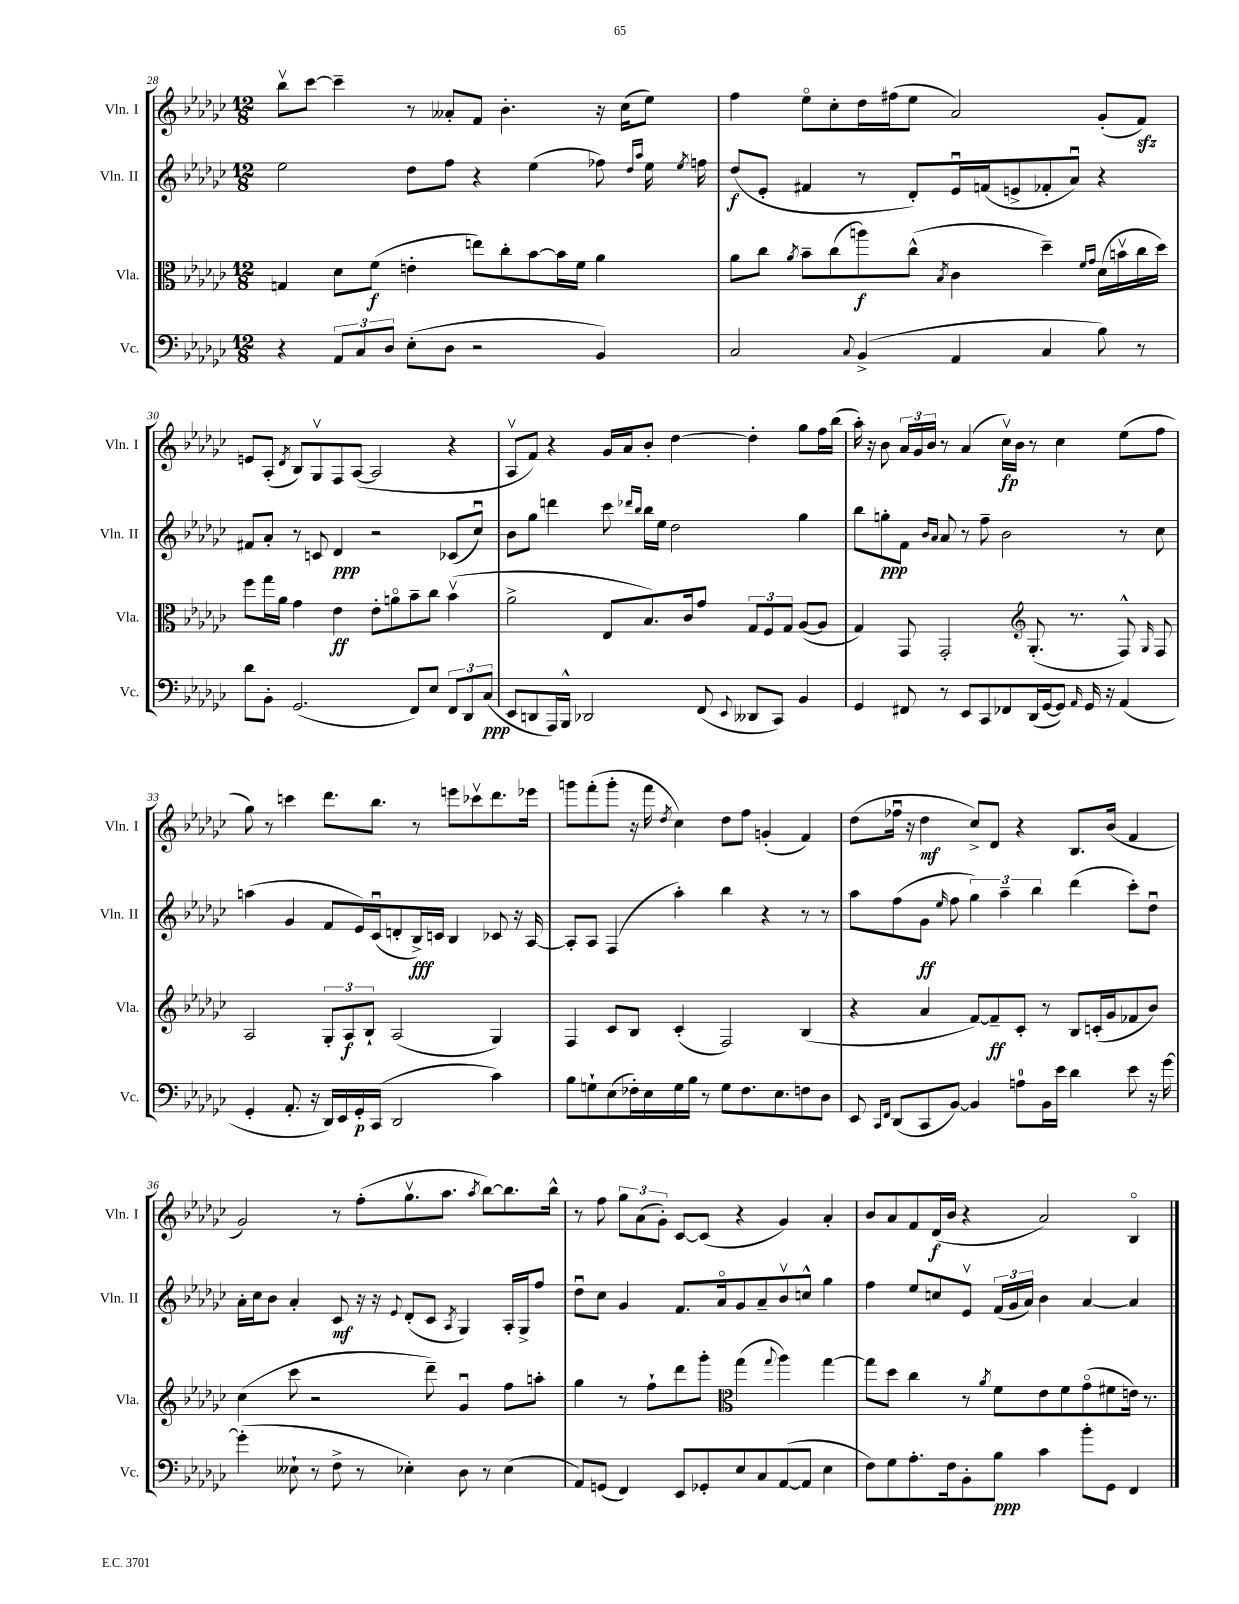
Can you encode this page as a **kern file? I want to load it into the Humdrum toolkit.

**kern	**kern	**kern	**kern
*staff4	*staff3	*staff2	*staff1
*clefF4	*clefC3	*clefG2	*clefG2
*k[b-e-a-d-g-c-]	*k[b-e-a-d-g-c-]	*k[b-e-a-d-g-c-]	*k[b-e-a-d-g-c-]
*M12/8	*M12/8	*M12/8	*M12/8
4r	4G/	2ee-\	8bb-v\L
.	.	.	[8ccc-\J
12AA-/L	8d-\L	.	4ccc-~\]
12C-/	.	.	.
.	(8f\J	.	.
12D-/J	.	.	.
(8E-'\L	4e'\	8dd-\L	8r
8D-\J	.	8ff\J	8a--'/L
2r	8ee\L)	4r	8f/J
.	8cc-'\	.	4.b-'\
.	[8b-\	(4ee-\	.
.	16b-\]L	.	.
.	16f\JJ	.	.
4BB-/)	4a-\	8ff-\)	16r
.	.	.	(16cc-\LK
.	.	16qqdd-/LL	.
.	.	16qqaa-/JJ	.
.	.	16ee-\	8ee-\J)
.	.	8qee-/	.
.	.	16ff\	.
=	=	=	=
2C-/	8a-\L	(8dd-/L	4ff\
.	8cc-\J	8e-'/J	.
.	8qa-/	.	.
.	8b-~\L	4f#/	8ee-o\L
.	(8cc-\	.	8cc-'\
8qqC-/	.	.	.
(4BB-^/	8aa\)	8r	16dd-\L
.	.	.	(16ff#\J
.	(8cc-^^\J	8d-'/L)	8ee-\J
.	8qB-/	.	.
4AA-/	4c-\	16e-u/L	2a-/)
.	.	(16f/J	.
.	.	8e^/	.
4C-/	4dd-~\)	8f-'/	.
.	.	8a-u/J)	.
.	16qqf/LL	.	.
.	16qqg-/JJ	.	.
8B-\)	(16d-\LL	4r	(8g-'/L
.	16bv\	.	.
8r	16cc-\	.	8f/J)
.	16dd-\JJ)	.	.
=	=	=	=
8d-\L	8ff\L	8f#/L	8e/L
8BB-'\J	16gg-\L	8a-'/J	(8A-'/J
.	16a-\JJ	.	.
.	.	.	8qd-/
(2.GG-/	4g-\	8r	8B-/L)
.	.	8c/	8G-v/
.	4e-\	4d-/	8F/
.	.	.	([8A-/J
.	8e-'\L	2r	2A-/]
.	8ao\	.	.
8FF/L)	8b-~\	.	.
8E-/J	8cc-\J	.	.
12FF/L	(4b-v\	(8c-/L	4r
12DD-/	.	.	.
.	.	8cc-u/J)	.
(12C-/J	.	.	.
=	=	=	=
8EE-/L	2a-^\	8b-\L	8A-v/L
8DD/	.	8gg-\J	8f/J)
16AAA-/L)	.	4ddd\	4r
16BBB-^^/JJ	.	.	.
2DD-/	.	.	.
.	8E-/L	8ccc-\	16g-/LL
.	.	.	16a-/J
.	.	16qqddd-/LL	.
.	.	16qqbb-/JJ	.
.	8.B-/)	16bb-\LL	8b-'/J
.	.	16ee-\JJ	.
.	.	2dd-\	[4dd-\
.	16c-/k	.	.
(8FF/	8g-/J	.	.
8qqEE-/	.	.	.
8DD--/L	12G-/L	.	4dd-'\]
.	12F/	.	.
8CC-/J)	.	.	.
.	12G-/J	.	.
4BB-/	([8A-/L	4gg-\	8gg-\L
.	8A-/]J	.	16ff\L
.	.	.	(16bb-\JJ
=	=	=	=
4GG-/	4G-/)	8bb-\L	16aa-'\)
.	.	.	16r
.	.	8gg'\	8b-\
8FF#/	8GG-/	8f\J	24a-/LL
.	.	.	24g-/
.	.	.	24b-/JJ
.	.	16qqb-/LL	.
.	.	16qqa-/JJ	.
8r	2GG-'/	8a-/	8r
8EE-/L	.	8r	(4a-/
8CC-/	.	8ff~\	.
8FF-/	.	2b-\	16cc-v\LL)
.	.	.	16b-\JJ
*	*clefG2	*	*
(16DD-/L	(8.G-'/	.	8r
[16GG-/J	.	.	.
8GG-/]J)	.	.	4cc-\
.	8.r	.	.
16qqAA-/	.	.	.
16GG-/	.	.	.
16r	.	.	.
(4AA-/	8F^^/)	8r	(8ee-\L
.	16qqG-/	.	.
.	8F/	8cc-\	8ff\J
=	=	=	=
4GG-'/	2A-/	(4aa\	8gg-\)
.	.	.	8r
8.AA-'/	.	4g-/	4ccc\
16r	.	.	.
16DD-/LL)	12G-'/L	8f/L	8.ddd-\L
16EE-/	.	.	.
.	12A-/	.	.
16GG-'/	.	16e-/L)	.
.	12B-`/J	.	.
(16CC-/JJ	.	(16c-u/J	8.bb-\J
2DD-/	(2A-/	8d'/	.
.	.	16B-^/L)	8r
.	.	16c/JJ	.
.	.	4B-/	8eee\L
.	.	.	8ccc-v\
4c-\)	4G-/)	8c-/	8.ddd-\
.	.	16r	.
.	.	[16A-/	16eee-\Jk
=	=	=	=
8B-\L	4F/	8A-'/]L	8ggg\L
8G`\	.	8A-/J	(8fff'\
(8E-\	8c-/L	(4F/	8ggg'\J
16F-'\L)	8B-/J	.	16r
16E-\	.	.	16fff\
.	.	.	8qdd-/
16G\	(4c-'/	4aa-'\)	4cc-\)
16B-\JJ	.	.	.
8r	.	.	.
8G\L	2F/)	4bb-\	8dd-\L
8.F-\	.	.	8ff\J
.	.	4r	(4g'/
8.E-\	.	.	.
8F\	(4B-/	8r	4f/)
8D-\J	.	8r	.
=	=	=	=
8EE-/	4r	8aa-\L	(8dd-\L
16qqCC-/LL	.	.	.
16qqFF/JJ	.	.	.
(8DD-/L	.	(8ff\	16ff-u\Jk
.	.	.	16r
8CC-/	4a-/	8g-\J	4dd-\
.	.	16qqee-/	.
[8BB-/J)	.	8ff\	.
4BB-/]	[8f/L)	6gg-\)	8cc-^/L)
.	8f~/]	.	8d-/J
.	.	6aa-~\	.
8A\L	8c-'/J	.	4r
.	.	6bb-\	.
16BB-\L	8r	.	.
16e-\JJ	.	.	.
4d-\	8B-/L	(4ddd-\	8.B-/L
.	(16c'/L	.	.
.	16g-/J	.	(16b-/Jk
8e-\	8f-/	8ccc-'\L)	4f/
16r	8b-/J)	8dd-u\J	.
[16g-\	.	.	.
=	=	=	=
(4g-'\]	(4cc-\	16a-'\LL	2g-/)
.	.	16cc-\J	.
.	.	8b-\J	.
8E--`\	8ccc-\	4a-'/	.
8r	2r	.	.
8F^\	.	8c-/	8r
8r	.	16r	(8ff'\L
.	.	16r	.
.	.	8qqe-/	.
4E-'\)	.	(8d-'/L	8.gg-v\
.	8ddd-~\)	8c-/J	.
.	.	.	8.aa-\J
.	.	8qA-/	.
8D-\	4g-u/	4G-/)	.
.	.	.	8qaa-/
8r	.	.	[8bb-\L)
(4E-\	8ff\L	16A-'/LL	8.bb-\]
.	.	16G-^/J	.
.	8aa'\J	8ff/J	.
.	.	.	16bb-^^\Jk
=	=	=	=
8AA-/L)	4gg-\	8dd-u\L	8r
(8GG/J	.	8cc-\J	8ff\
4FF/)	8r	4g-/	12gg-\L
.	.	.	(12a-\
.	8ff`\L	.	.
.	.	.	12g-'\J)
8EE-/L	8ddd-\	8.f/L	[8c-/L
8GG-'/	8ggg-'\J	.	(8c-/]J
.	.	16a-o/k	.
*	*clefC3	*	*
8E-/	(4gg-\	8g-/	4r
8C-/	.	8a-~/	.
.	8qqgg-/	.	.
([8AA-/	4aa-\)	8b-v/	4g-/)
8AA-/]J	.	8cc^^/J	.
4E-\	[4gg-\	4gg-\	4a-'/
=	=	=	=
8F\L)	8gg-\]L	4ff\	8b-/L
8G-\	8dd-\J	.	8a-/
8.A-'\	4cc-\	8ee-/L	8f/
.	.	8cc/	(16d-/L
16F\k	.	.	16b-/JJ
8BB-'\	8r	8e-v/J	4r
.	8qa-/	.	.
8B-\J	8f\L	(24f/LL	.
.	.	24g-/	.
.	.	24a-/JJ)	.
4c-\	8e-\	4b-\	2a-/)
.	8f\	.	.
8b-'\L	(8g-o\	[4a-/	.
8GG-\J	8f#\	.	.
4FF/	16e\Jk)	4a-/]	4B-o/
.	8.r	.	.
==	==	==	==
*-	*-	*-	*-
